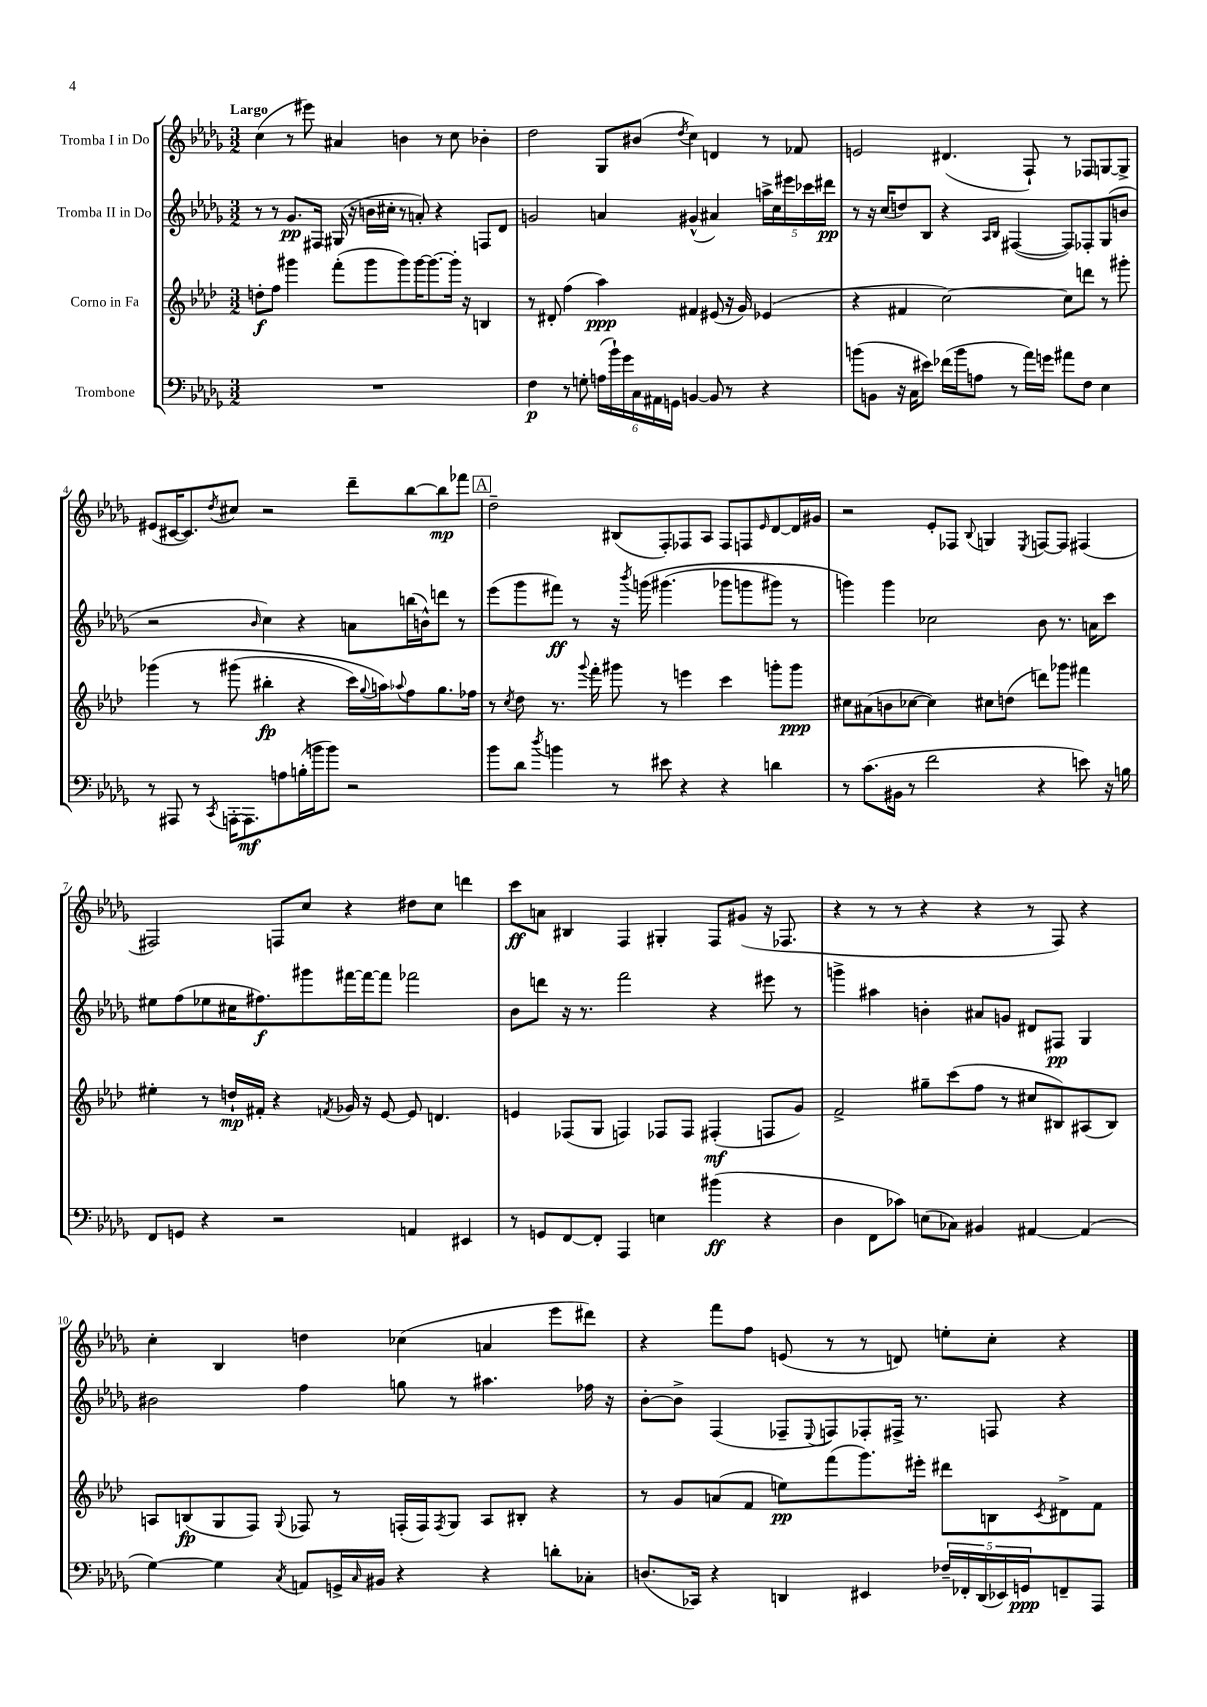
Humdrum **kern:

**kern	**dynam	**kern	**dynam	**kern	**dynam	**kern	**dynam
*part4	*part4	*part3	*part3	*part2	*part2	*part1	*part1
*staff4	*staff4	*staff3	*staff3	*staff2	*staff2	*staff1	*staff1
*I"Trombone	*	*I"Corno in Fa	*	*I"Tromba II in Do	*	*I"Tromba I in Do	*
*clefF4	*	*clefG2	*	*clefG2	*	*clefG2	*
*k[b-e-a-d-g-]	*	*k[b-e-a-d-]	*	*k[b-e-a-d-g-]	*	*k[b-e-a-d-g-]	*
*M3/2	*	*M3/2	*	*M3/2	*	*M3/2	*
=1	=1	=1	=1	=1	=1	=1	=1
!	!	!	!	!	!	!LO:TX:a:B:t=Largo	!
1.r	.	8ddn'\L	f	8r	.	(4cc\	.
.	.	8ff\J	.	8r	.	.	.
.	.	4ggg#X\	.	8.g-/L	pp	8r	.
.	.	.	.	.	.	8eee#X\)	.
.	.	.	.	16F#X/Jk	.	.	.
.	.	(8fff'\L	.	(16G#X/	.	4a#X/	.
.	.	.	.	16r	.	.	.
.	.	8ggg#\	.	16bn\LL	.	.	.
.	.	.	.	16cc#X'\JJ	.	.	.
.	.	8ggg#\)	.	8r	.	4bn\	.
.	.	[16ggg#\K	.	8an'/)	.	.	.
.	.	8.ggg#\_	.	.	.	.	.
.	.	.	.	4r	.	8r	.
.	.	16ggg#'\Jk]	.	.	.	8cc\	.
.	.	16r	.	.	.	.	.
.	.	4Bn/	.	8Fn/L	.	4b-X'\	.
.	.	.	.	8d-/J	.	.	.
=2	=2	=2	=2	=2	=2	=2	=2
4F\	p	8r	.	2gn/	.	2dd-\	.
.	.	8d#X'/	.	.	.	.	.
8r	.	(4ff\	.	.	.	.	.
8Gn'\	.	.	.	.	.	.	.
(24An\LL	.	4aa-\)	ppp	4an/	.	8G-/L	.
24b-`\)	.	.	.	.	.	.	.
24g-\	.	.	.	.	.	.	.
24C\	.	.	.	.	.	(8b#X/J	.
24AA#X\	.	.	.	.	.	.	.
24GGn\JJ	.	.	.	.	.	.	.
.	.	.	.	.	.	8qdd-/	.
[4BBn/	.	4f#X/	.	(4g#X^^/	.	4cc\)	.
8BB/]	.	(8e#X/	.	4a#X/)	.	4dn/	.
8r	.	16r	.	.	.	.	.
.	.	16g/)	.	.	.	.	.
4r	.	(4e-X/	.	20aan^\LL	.	8r	.
.	.	.	.	20cc\	.	.	.
.	.	.	.	20eee#X\	.	.	.
.	.	.	.	.	.	8f-X/	.
.	.	.	.	20ccc-X\	.	.	.
.	.	.	.	20ddd#X\JJ	pp	.	.
=3	=3	=3	=3	=3	=3	=3	=3
(8bn\L	.	4r	.	8r	.	2en/	.
8BBn\J	.	.	.	16r	.	.	.
.	.	.	.	(16cc/KL	.	.	.
16r	.	4f#X/	.	8ddn/)	.	.	.
16C\KL	.	.	.	.	.	.	.
8e#X\J)	.	.	.	8B-/J	.	.	.
(16f-X\LL	.	[2cc\)	.	4r	.	(4.d#X/	.
16b\J	.	.	.	.	.	.	.
8An\J	.	.	.	.	.	.	.
.	.	.	.	16qqA-/LL	.	.	.
.	.	.	.	16qqB-/JJ	.	.	.
8r	.	.	.	([4F#X/	.	.	.
16a-\LL)	.	.	.	.	.	8F`/)	.
16gn\JJ	.	.	.	.	.	.	.
8a#X\L	.	8cc\L]	.	8F#/L])	.	8r	.
8F\J	.	8dddn\J	.	8F-X'/	.	8F-X/L	.
4E-\	.	8r	.	(8G-/	.	[8Gn/	.
.	.	8ggg#X'\	.	8bn/J	.	8G^/J]	.
!!LO:LB:g=z
=4	=4	=4	=4	=4	=4	=4	=4
8r	.	(4ggg-X\	.	2r	.	(8e#X/L	.
8AAA#X/	.	.	.	.	.	[16c#X/K	.
.	.	.	.	.	.	8.c#/])	.
8r	.	8r	.	.	.	.	.
8qCC/	.	.	.	.	.	8qdd-/	.
[16AAAn'\KL	.	(8ggg#X\	.	.	.	8cc#X/J	.
8.AAA\]	mf	.	.	.	.	.	.
.	.	.	.	16qqb-/	.	.	.
.	.	4bb#X'\	fp	4cc\)	.	2r	.
8An\	.	.	.	.	.	.	.
(16Bn'\L	.	4r	.	4r	.	.	.
16bn\J	.	.	.	.	.	.	.
8b\J)	.	.	.	.	.	.	.
2r	.	16ccc\LL)	.	8an\L	.	8ddd-~\L	.
.	.	8qqgg/	.	.	.	.	.
.	.	16aan\J)	.	.	.	.	.
.	.	8qqaa-X/	.	.	.	.	.
.	.	8ff\	.	(16bbn\L	.	[8bb-\	.
.	.	.	.	16bn^^\J)	.	.	.
.	.	8.gg\	.	8dddn\J	.	8bb-\]	mp
.	.	.	.	8r	.	8fff-X\J	.
.	.	16ff-X\Jk	.	.	.	.	.
!!LO:REH:place=s1:t=A
=5	=5	=5	=5	=5	=5	=5	=5
8b-\L	.	8r	.	(8eee-\L	.	2dd-~\	.
.	.	8qcc/	.	.	.	.	.
8d-\J	.	8dd-\	.	8ggg-\	.	.	.
8qdd-/	.	.	.	.	.	.	.
4bn\	.	8.r	.	8fff#X\J)	ff	.	.
.	.	.	.	8r	.	.	.
.	.	8qqggg/	.	.	.	.	.
.	.	16fff'\	.	.	.	.	.
8r	.	8ggg#X\	.	16r	.	(8B#X/L	.
.	.	.	.	8qbbb-/	.	.	.
.	.	.	.	(16gggn\	.	.	.
8e#X\	.	8r	.	(4.ggg#X\	.	8F'/)	.
4r	.	4eeen\	.	.	.	8F-X/	.
.	.	.	.	.	.	8A-/J	.
4r	.	4ccc\	.	8ggg-X\L	.	8F-/L	.
.	.	.	.	8gggn\	.	8Fn/	.
.	.	.	.	.	.	16qqe-/	.
4dn\	.	8gggn'\L	.	8ggg#X\J)	.	[8d-/	.
.	.	8ggg\J	ppp	8r	.	16d-/L]	.
.	.	.	.	.	.	16g#X/JJ	.
=6	=6	=6	=6	=6	=6	=6	=6
8r	.	8cc#X\L	.	4gggn\)	.	2r	.
(8.c\L	.	(8a#X\	.	.	.	.	.
.	.	8bn\	.	4ggg\	.	.	.
16BB#X\Jk	.	.	.	.	.	.	.
8r	.	[8cc-X\J	.	.	.	.	.
2f\	.	4cc-\])	.	2cc-X\	.	8e-'/L	.
.	.	.	.	.	.	8F-X/J	.
.	.	.	.	.	.	8qqB-/	.
.	.	8cc#X\L	.	.	.	4Gn/	.
.	.	(8ddn\J	.	.	.	.	.
.	.	.	.	.	.	8qE-/	.
4r	.	8dddn\L)	.	8b-\	.	[8Fn/L	.
.	.	8ggg-X\J	.	8.r	.	8F/J]	.
8en\)	.	4fff#X\	.	.	.	(4F#X/	.
.	.	.	.	16an\KL	.	.	.
16r	.	.	.	8ccc\J	.	.	.
16Bn\	.	.	.	.	.	.	.
!!LO:LB:g=z
=7	=7	=7	=7	=7	=7	=7	=7
8FF/L	.	4ee#X'\	.	8ee#X\L	.	2F#X/)	.
8GGn/J	.	.	.	(8ff\	.	.	.
4r	.	8r	.	8ee-X\	.	.	.
.	.	16ddn`/LL	mp	16cc#X\K	.	.	.
.	.	16f#X'/JJ	.	8.ff#X\)	f	.	.
2r	.	4r	.	.	.	8Fn/L	.
.	.	.	.	8ggg#X\	.	8cc/J	.
.	.	8qfn/	.	.	.	.	.
.	.	16g-X/	.	[16fff#X\L	.	4r	.
.	.	16r	.	16fff#\J_	.	.	.
.	.	[8e-/	.	8fff#\J]	.	.	.
4AAn/	.	8e-/]	.	2fff-X\	.	8dd#X\L	.
.	.	4.dn/	.	.	.	8cc\J	.
4EE#X/	.	.	.	.	.	4dddn\	.
=8	=8	=8	=8	=8	=8	=8	=8
8r	.	4en/	.	8b-\L	.	8ccc\L	ff
8GGn/L	.	.	.	8dddn\J	.	8an\J	.
[8FF/	.	(8F-X/L	.	16r	.	4B#X/	.
.	.	.	.	8.r	.	.	.
8FF'/J]	.	8G/J	.	.	.	.	.
4AAA-/	.	4Fn/)	.	2fff\	.	4F/	.
4En\	.	8F-X/L	.	.	.	4G#X'/	.
.	.	8F-/J	.	.	.	.	.
(4b#X\	ff	(4F#X'/	mf	4r	.	8F/L	.
.	.	.	.	.	.	(8g#X/J	.
4r	.	8Fn/L	.	8eee#X\	.	16r	.
.	.	.	.	.	.	8.F-X/	.
.	.	8g/J)	.	8r	.	.	.
=9	=9	=9	=9	=9	=9	=9	=9
4D-\	.	2f^/	.	4gggn^\	.	4r	.
8FF\L	.	.	.	4aa#X\	.	8r	.
8c-X\J)	.	.	.	.	.	8r	.
(8En\L	.	8gg#X~\L	.	4bn'\	.	4r	.
8C-X\J)	.	(8ccc\	.	.	.	.	.
4BB#X/	.	8ff\J	.	8a#X/L	.	4r	.
.	.	8r	.	8gn/J	.	.	.
[4AA#X/	.	8cc#X/L	.	8d#X/L	.	8r	.
.	.	8B#X/)	.	8F#X/J	pp	8F/)	.
(4AA#/]	.	(8A#X/	.	4G-/	.	4r	.
.	.	8B#/J)	.	.	.	.	.
!!LO:LB:g=z
=10	=10	=10	=10	=10	=10	=10	=10
[4G-\)	.	8An/L	.	2b#X\	.	4cc'\	.
.	.	(8Bn/	fp	.	.	.	.
4G-\]	.	8G/	.	.	.	4B-/	.
.	.	8F/J)	.	.	.	.	.
8qC/	.	8qqG/	.	.	.	.	.
8AAn/L	.	8F-X/	.	4ff\	.	4ddn\	.
16GGn^/L	.	8r	.	.	.	.	.
16qqC/	.	.	.	.	.	.	.
16BB#X/JJ	.	.	.	.	.	.	.
4r	.	(16Fn'/LL	.	8ggn\	.	(4cc-X\	.
.	.	16F/J)	.	.	.	.	.
.	.	8qF/	.	.	.	.	.
.	.	8G/J	.	8r	.	.	.
4r	.	8A/L	.	4.aa#X\	.	4an/	.
.	.	8B#X'/J	.	.	.	.	.
8dn'\L	.	4r	.	.	.	8eee-\L	.
8C-X'\J	.	.	.	16ff-X\	.	8ddd#X\J)	.
.	.	.	.	16r	.	.	.
=11	=11	=11	=11	=11	=11	=11	=11
(8.Dn/L	.	8r	.	[8b-'\L	.	4r	.
.	.	8g/L	.	8b-^\J]	.	.	.
16CC-X/Jk)	.	.	.	.	.	.	.
4r	.	(8an/	.	(4F/	.	8fff\L	.
.	.	8f/J	.	.	.	8ff\J	.
4DDn/	.	8een\L)	pp	8F-X~/L	.	(8en/	.
.	.	.	.	8qqE-/	.	.	.
.	.	(8fff\	.	8Fn/)	.	8r	.
4EE#X/	.	8.ggg\)	.	8F-X'/	.	8r	.
.	.	.	.	16F#X^/Jk	.	8dn/)	.
.	.	16eee#X'\Jk	.	8.r	.	.	.
20F-X~/LL	.	8ddd#X\L	.	.	.	8een'\L	.
20FF-X'/	.	.	.	.	.	.	.
(20DD/	.	.	.	.	.	.	.
.	.	8Bn\	.	8Fn/	.	8cc'\J	.
20EE-X/)	.	.	.	.	.	.	.
20GGn/J	ppp	.	.	.	.	.	.
.	.	8qc/	.	.	.	.	.
8FFn~/	.	8d#X^\	.	4r	.	4r	.
8AAA-/J	.	8f\J	.	.	.	.	.
==	==	==	==	==	==	==	==
*-	*-	*-	*-	*-	*-	*-	*-
